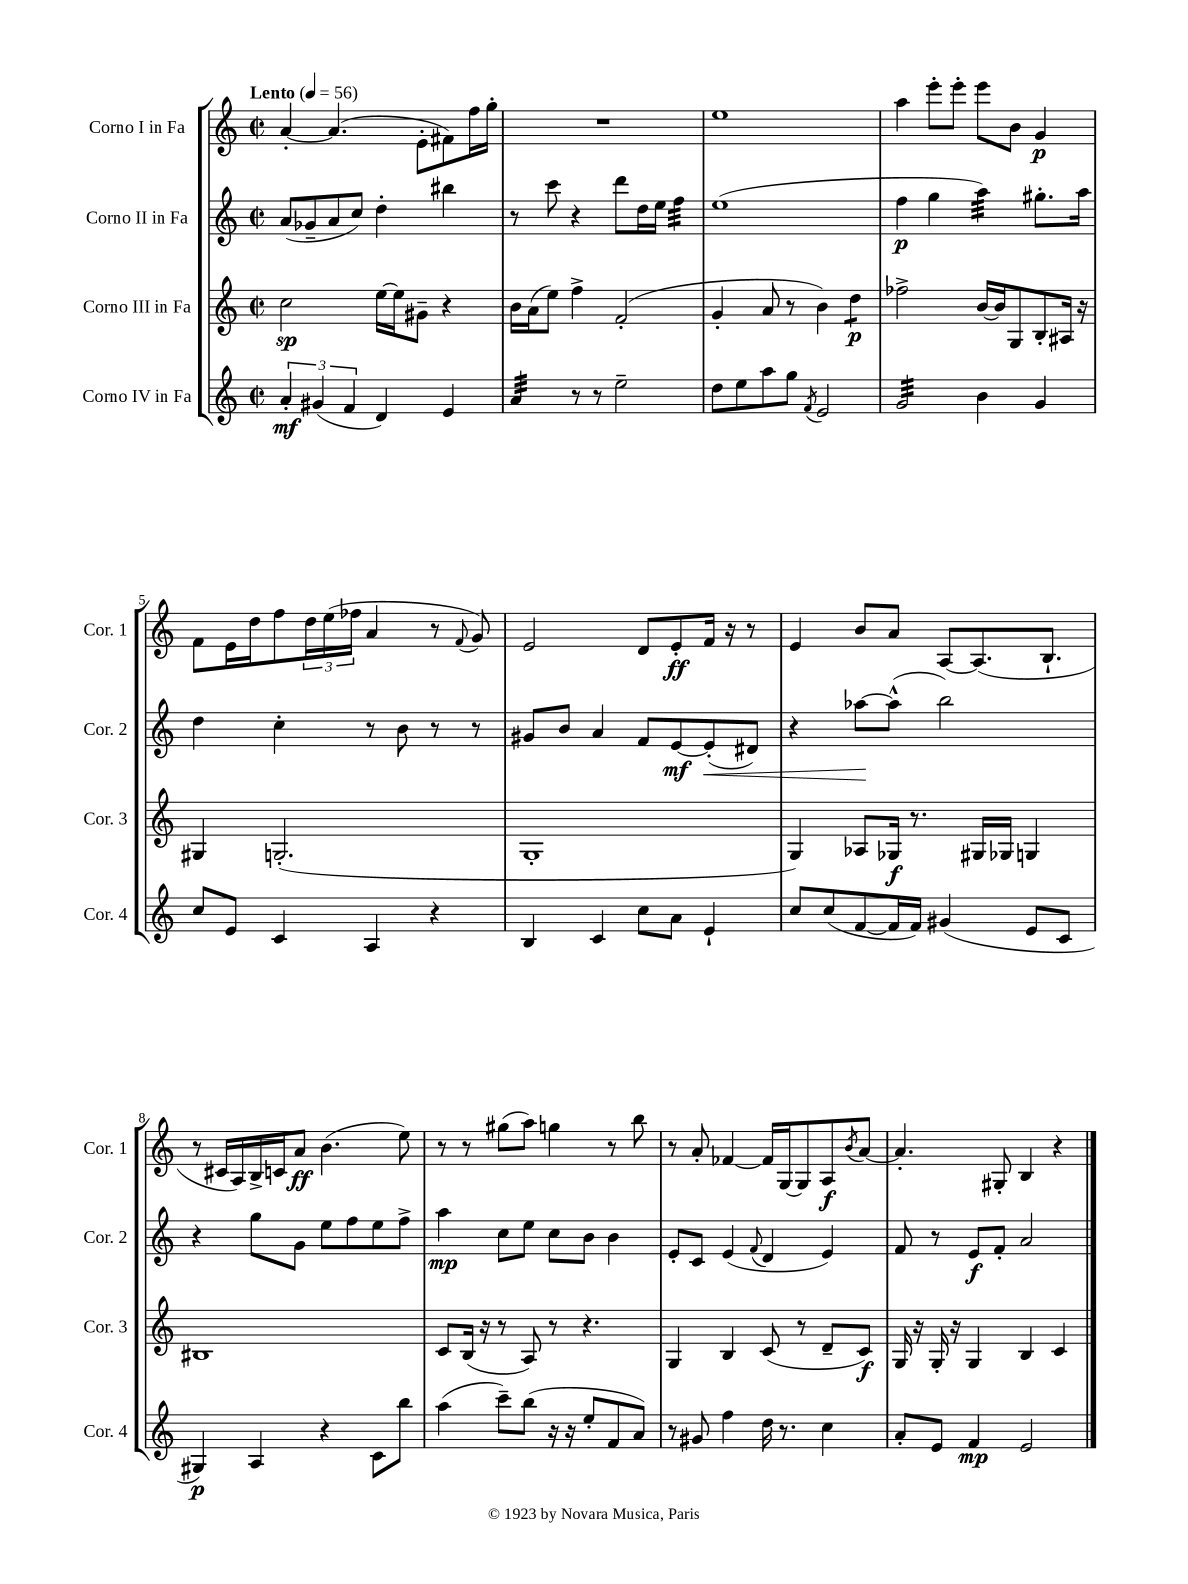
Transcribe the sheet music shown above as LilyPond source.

<<
\new StaffGroup <<
\new Staff = "s0" \with { instrumentName = "Corno I in Fa" shortInstrumentName = "Cor. 1" } {
    \clef treble \key c \major \defaultTimeSignature \time 2/2 \tempo "Lento" 4 = 56
    a'4~-. a'4.( e'8-. fis'8) f''16 g''16-. |
    R1 |
    e''1 |
    a''4 e'''8-. e'''8-. e'''8 b'8 g'4\p |
    f'8 e'16 d''16 f''8 \tuplet 3/2 { d''16 e''16( fes''16 } a'4 r8 \appoggiatura { f'8 } g'8) |
    e'2 d'8 e'8-.\ff f'16 r16 r8 |
    e'4 b'8 a'8 a8~ a8.( b8.-! |
    r8 cis'16 a16) b16-> c'16 a'8\ff b'4.( e''8) |
    r8 r8 gis''8( a''8) g''4 r8 b''8 |
    r8 a'8-. fes'4~ fes'16 g16~ g8 a8\f \acciaccatura { b'8 } a'8~ |
    a'4.-. gis8-. b4 r4 \bar "|." |
}
\new Staff = "s1" \with { instrumentName = "Corno II in Fa" shortInstrumentName = "Cor. 2" } {
    \clef treble \key c \major \defaultTimeSignature \time 2/2
    a'8( ges'8-- a'8 c''8) d''4-. bis''4 |
    r8 c'''8 r4 d'''8 d''16 e''16 f''4:32 |
    e''1( |
    f''4\p g''4 a''4:32) gis''8.-. a''16 |
    d''4 c''4-. r8 b'8 r8 r8 |
    gis'8 b'8 a'4 f'8 e'8~\mf e'8-.\<( dis'8) |
    r4 aes''8~\! aes''8-^( b''2) |
    r4 g''8 g'8 e''8 f''8 e''8 f''8-> |
    a''4\mp c''8 e''8 c''8 b'8 b'4 |
    e'8-. c'8 e'4( \appoggiatura { f'8 } d'4 e'4) |
    f'8 r8 e'8\f f'8-. a'2 \bar "|." |
}
\new Staff = "s2" \with { instrumentName = "Corno III in Fa" shortInstrumentName = "Cor. 3" } {
    \clef treble \key c \major \defaultTimeSignature \time 2/2
    c''2\sp e''16~ e''16 gis'8-- r4 |
    b'16 a'16( e''8) f''4-> f'2-.( |
    g'4-. a'8 r8 b'4) d''4:8\p |
    fes''2-> b'16~ b'16 g8 b8-. ais16 r16 |
    gis4 g2.-.( |
    g1-. |
    g4) aes8 ges16\f r8. gis16 ges16 g4 |
    bis1 |
    c'8 b16( r16 r8 a8) r8 r4. |
    g4 b4 c'8( r8 d'8-- c'8\f) |
    g16 r16 g16-. r16 g4 b4 c'4 \bar "|." |
}
\new Staff = "s3" \with { instrumentName = "Corno IV in Fa" shortInstrumentName = "Cor. 4" } {
    \clef treble \key c \major \defaultTimeSignature \time 2/2
    \tuplet 3/2 { a'4-.\mf gis'4( f'4 } d'4) e'4 |
    a'4:32 r8 r8 e''2-- |
    d''8 e''8 a''8 g''8 \acciaccatura { f'8 } e'2 |
    g'2:32 b'4 g'4 |
    c''8 e'8 c'4 a4 r4 |
    b4 c'4 c''8 a'8 e'4-! |
    c''8 c''8( f'8~ f'16 f'16) gis'4( e'8 c'8 |
    gis4\p) a4 r4 c'8 b''8 |
    a''4( c'''8--) b''8( r16 r16 e''8-. f'8 a'8) |
    r8 gis'8 f''4 d''16 r8. c''4 |
    a'8-. e'8 f'4\mp e'2 \bar "|." |
}
>>
>>
